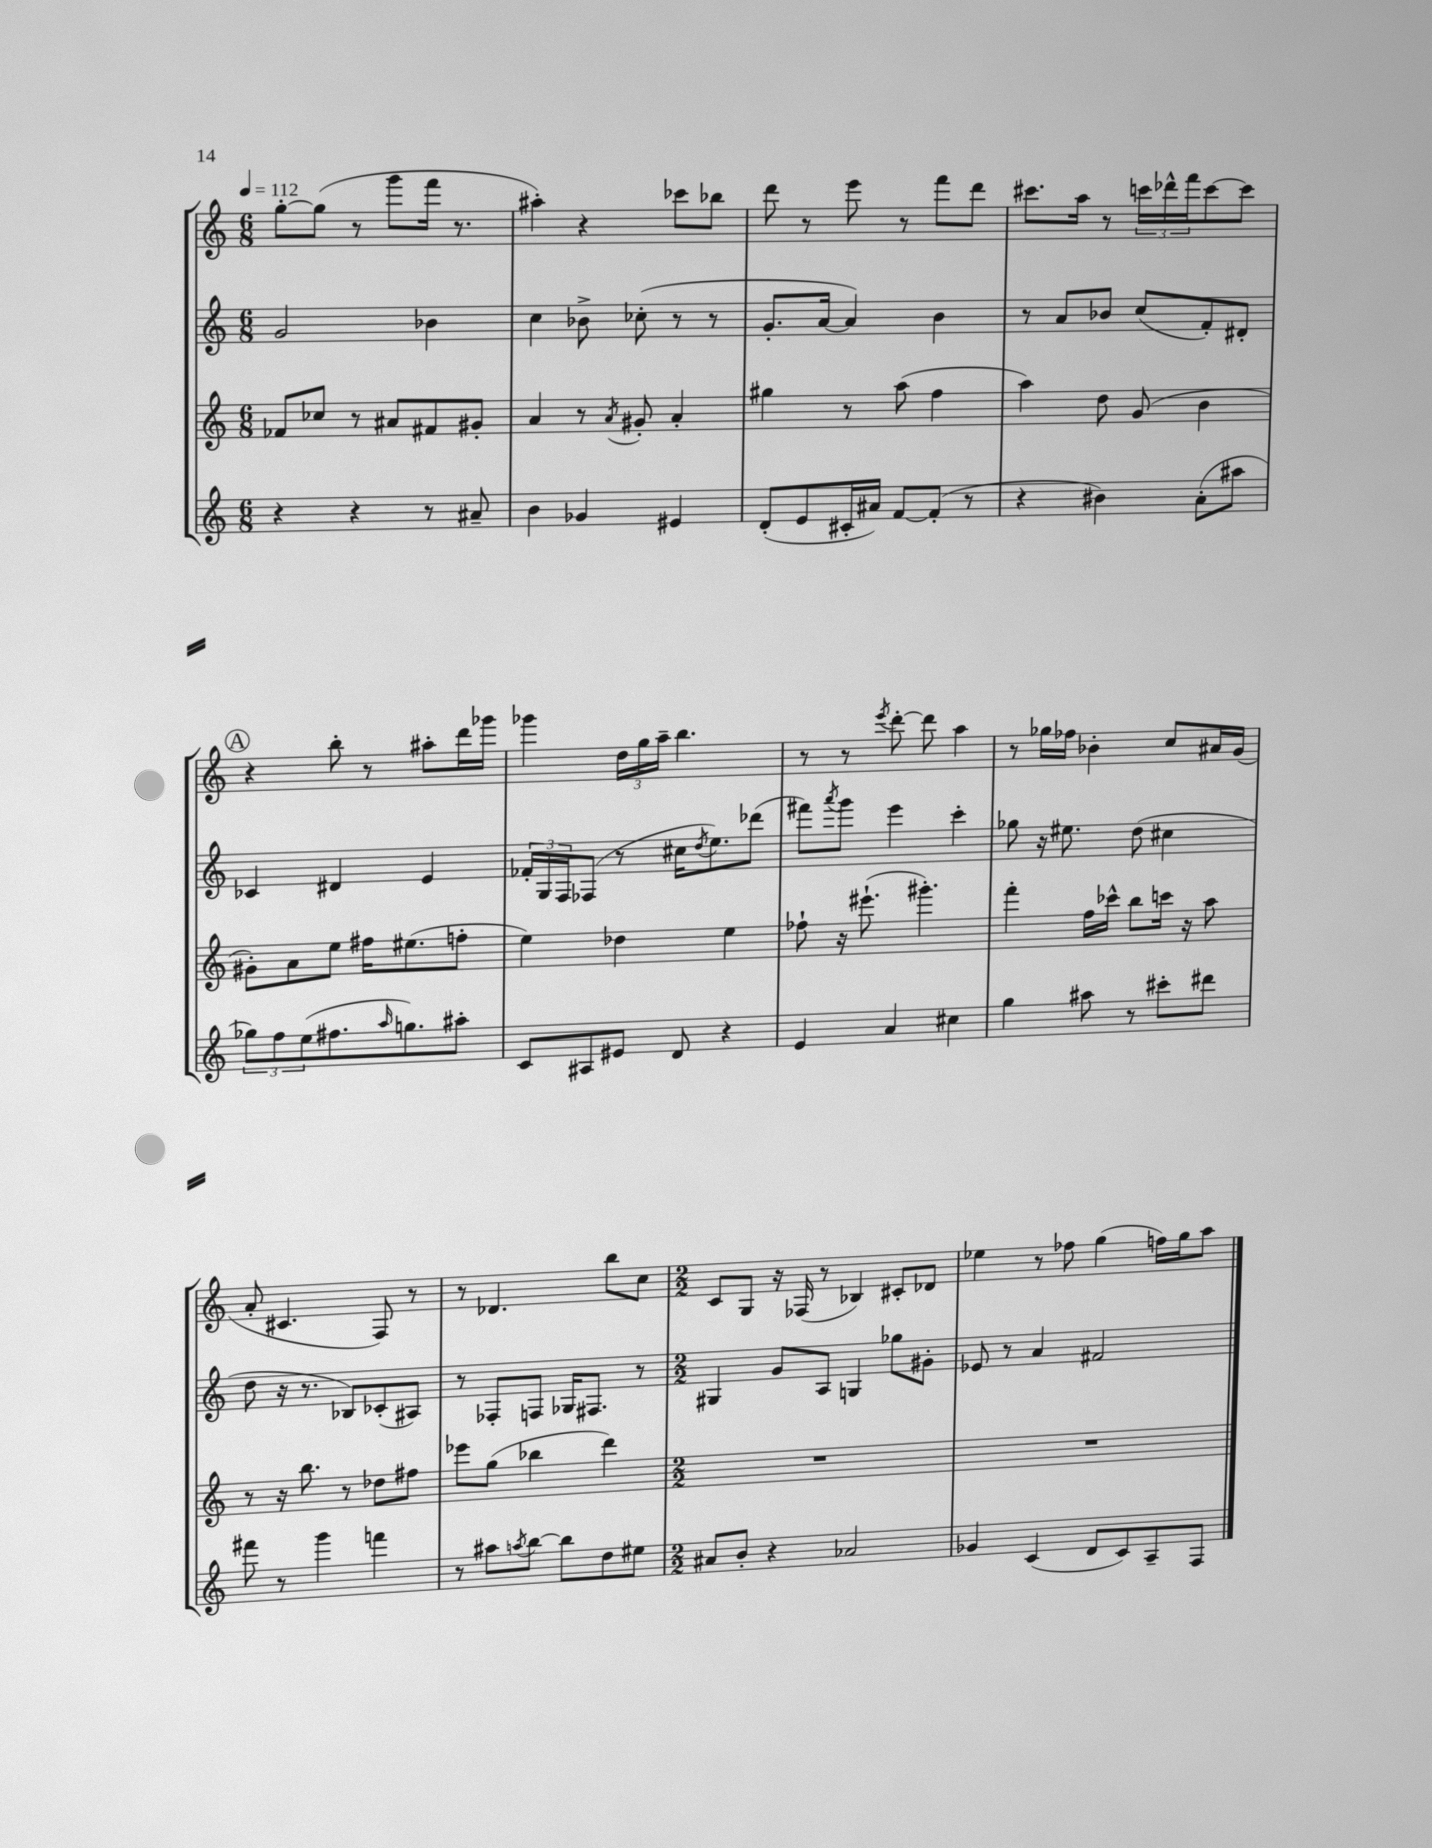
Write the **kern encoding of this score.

**kern	**kern	**kern	**kern
*staff4	*staff3	*staff2	*staff1
*clefG2	*clefG2	*clefG2	*clefG2
*k[]	*k[]	*k[]	*k[]
*M6/8	*M6/8	*M6/8	*M6/8
*MM112	*MM112	*MM112	*MM112
4r	8f-	2g	[8gg'
.	8cc-	.	(8gg]
4r	8r	.	8r
.	8a#	.	8ggg
8r	8f#	4b-	16fff
.	.	.	8.r
8a#~	8g#'	.	.
=	=	=	=
4b	4a	4cc	4aa#')
4g-	8r	8b-^	4r
.	8qa	.	.
.	8g#'	(8cc-'	.
4e#	4a'	8r	8ccc-
.	.	8r	8bb-
=	=	=	=
(8d'	4gg#	8.g'	8ddd
8e	.	.	8r
.	.	[16a	.
16c#'	8r	4a])	8eee
16a#)	.	.	.
[8f	(8aa	.	8r
(8f']	4ff	4b	8fff
8r	.	.	8ddd
=	=	=	=
4r	4aa)	8r	8.ccc#
.	.	8a	.
.	.	.	16aa
4b#)	8dd	8b-	8r
.	(8g	(8cc	24ccc
.	.	.	24ddd-^^
.	.	.	24fff
(8a'	4b	8f')	[8ccc
8aa#	.	8d#'	8ccc]
=	=	=	=
12gg-)	8g#')	4c-	4r
12ff	.	.	.
.	8a	.	.
(12ee	.	.	.
8.ff#	8ee	4d#	8bb'
.	16ff#	.	8r
16qqaa	.	.	.
8.gg)	(8.ee#	.	.
.	.	4e	8aa#'
8aa#'	8ff'	.	16ddd
.	.	.	16ggg-
=	=	=	=
8c	4ee)	24f-'	4ggg-
.	.	24G	.
.	.	24F	.
8A#	.	(8F-	.
8e#	4dd-	8r	24dd
.	.	.	24gg
.	.	.	24aa~
8d	.	16cc#	4.bb
.	.	8qdd	.
.	.	8.ee)	.
4r	4ee	.	.
.	.	(8ddd-	.
=	=	=	=
4e	8ff-`	8fff#)	8r
.	.	8qaaa	.
.	16r	8ggg	8r
.	(8.eee#`	.	.
.	.	.	8qeee
4a	.	4eee	[8ddd'
.	4.ggg#')	.	8ddd]
4cc#	.	4ccc'	4aa
=	=	=	=
4gg	4fff'	8gg-	8r
.	.	16r	16gg-
.	.	8.ee#	16ff-
8aa#	16ff	.	4b-'
.	16ccc-^^	.	.
8r	8bb	(8dd	.
8ccc#'	16ccc	4cc#	8cc
.	16r	.	.
8ddd#	8aa	.	16a#
.	.	.	(16g
=	=	=	=
8fff#	8r	8dd	8a'
8r	16r	16r	4.c#
.	8.bb	8.r	.
4ggg	.	.	.
.	8r	8B-)	.
4fff	8dd-	(8c-'	8F)
.	8ff#	8A#)	8r
=	=	=	=
8r	8eee-	8r	8r
8aa#	(8gg	8F-'	4.d-
8qaa	.	.	.
[8bb	4bb-	8F	.
8bb]	.	16G-	.
.	.	8.F#	.
8dd	4ddd)	.	8bb
8ee#	.	8r	8cc
=	=	=	=
*M2/2	*M2/2	*M2/2	*M2/2
8a#	1r	4G#	8c
8b'	.	.	8G
4r	.	8g	16r
.	.	.	(16F-
.	.	8A	8r
2a-	.	4G	4B-)
.	.	8gg-	8c#'
.	.	8g#'	8d-
=	=	=	=
4g-	1r	8e-	4ee-
.	.	8r	.
(4c	.	4a	8r
.	.	.	8ff-
8d	.	2f#	(4gg
8c)	.	.	.
8A~	.	.	16ff)
.	.	.	16gg
8F	.	.	8aa
==	==	==	==
*-	*-	*-	*-
